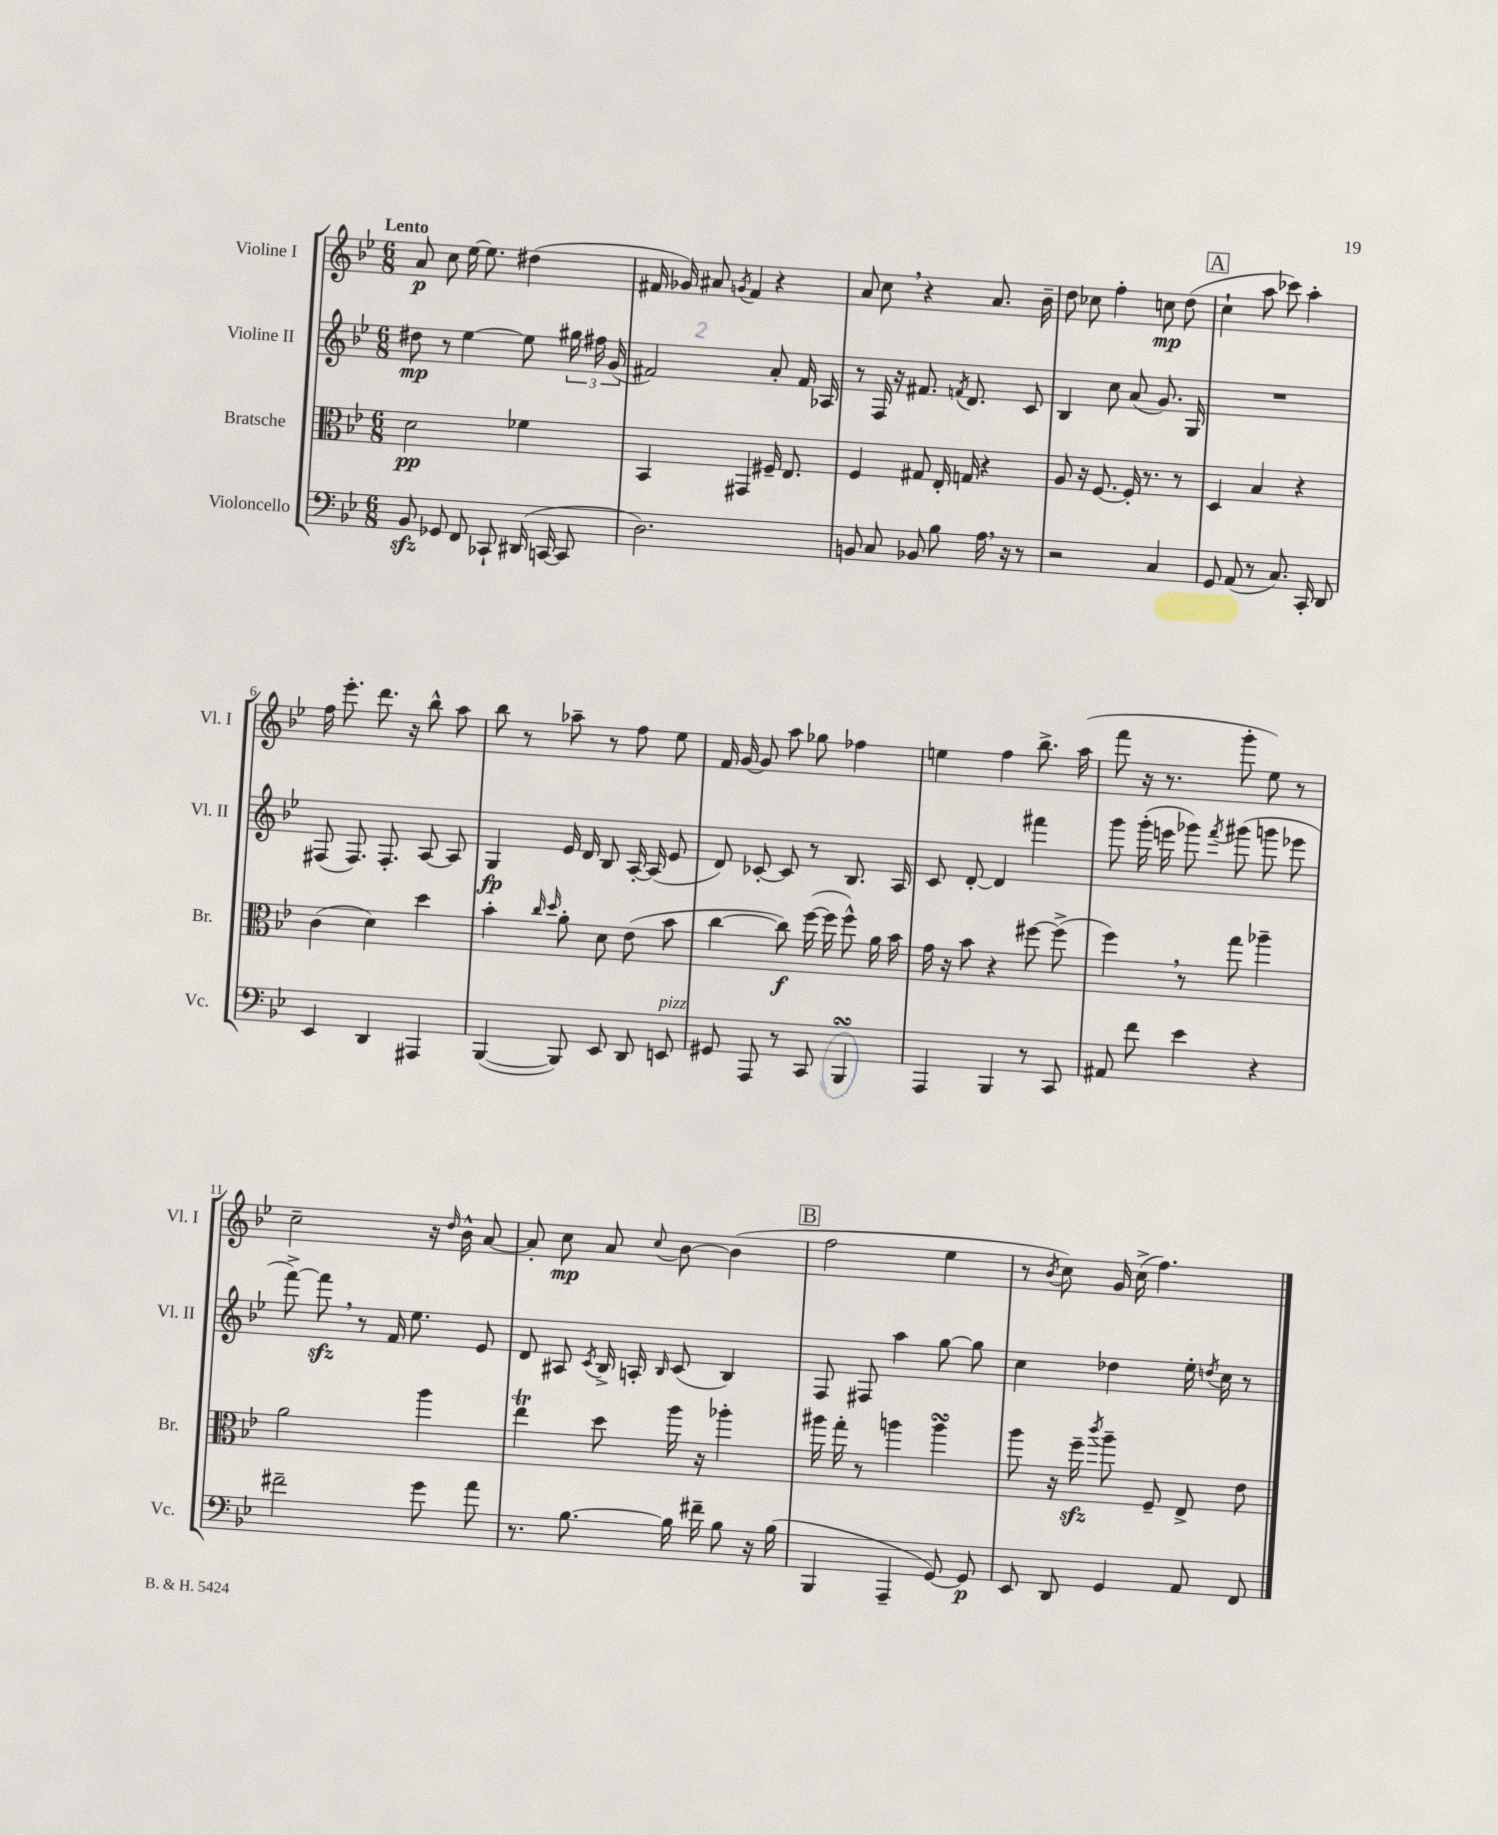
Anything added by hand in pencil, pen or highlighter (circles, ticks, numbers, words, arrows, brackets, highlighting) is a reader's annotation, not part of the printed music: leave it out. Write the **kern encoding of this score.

**kern	**kern	**kern	**kern
*staff4	*staff3	*staff2	*staff1
*clefF4	*clefC3	*clefG2	*clefG2
*k[b-e-]	*k[b-e-]	*k[b-e-]	*k[b-e-]
*M6/8	*M6/8	*M6/8	*M6/8
8BB-	2d	8dd#	8a
8GG-	.	8r	8cc
8FF	.	[4ee-	[16ee-
.	.	.	8.ee-]
8CC-`	.	.	.
(16DD#	4f-	8ee-]	(4dd#
[16CC	.	.	.
8CC]	.	24gg#	.
.	.	24ff#	.
.	.	(24g	.
=	=	=	=
2.D)	4BB-	2f#)	16f#
.	.	.	16g-)
.	.	.	8a#
.	.	.	8qg
.	4GG#	.	4f#
.	16F#~	8a'	4r
.	8.E-	.	.
.	.	16f#	.
.	.	16A-	.
=	=	=	=
8BB	4F	8r	8a
8C	.	16F	8cc
.	.	16r	.
8BB-	8G#	8.f#	4r
8B-	16E-'	.	.
.	.	8qf	.
.	16G	8.d	.
16A	4r	.	8.a
16r	.	.	.
8r	.	8c	.
.	.	.	16b-~
=	=	=	=
2r	8A	4B-	8dd
.	16r	.	8cc-
.	[8.F	.	.
.	.	8cc	4ff'
.	16F']	(8a	.
.	8.r	.	.
4C	.	8.g)	8cc
.	8r	.	(8dd
.	.	16G	.
=	=	=	=
8GG	4D	2.r	4cc`
(8AA	.	.	.
8r	4B-	.	8aa
8.C)	.	.	8ccc-)
.	4r	.	4aa'
16CC'	.	.	.
8DD	.	.	.
=	=	=	=
4EE-	(4c	(8F#	16ff
.	.	.	8.eee-'
.	.	8.F#)	.
4DD	4d)	.	8.ddd
.	.	8.F#'	.
.	.	.	16r
4AAA#	4dd	[8A	8bb-^^
.	.	8A]	8aa
=	=	=	=
([4BBB-	4b-'	4G	8bb-
.	.	.	8r
.	16qqcc	.	.
.	16qqdd	.	.
8BBB-])	8a'	16e-	8aa-~
.	.	16d	.
8EE-	8d	8B-	8r
8DD	(8e-	[16A'	8ff
.	.	(16A]	.
8EE	8b-	8e-	8ee-
=	=	=	=
8GG#	[4cc	8d)	16f
.	.	.	[16g
8AAA	.	[8c-'	8g]
8r	8cc])	8c-]	8aa
8CC	([16ff	8r	8gg-
.	16ff]	.	.
4BBB-	8ff^^)	8.B-	4ff-
.	16a	.	.
.	16b-	16A	.
=	=	=	=
4AAA	16g	8c	4ee
.	16r	.	.
.	8b-	[8d'	.
4BBB-	4r	4d]	4ff
8r	[8ff#	4fff#	8.bb-^
8CC	(8ff#^]	.	.
.	.	.	(16aa
=	=	=	=
8AA#	4ff)	8ggg	8fff
8f	.	(16ggg'	16r
.	.	16eee	8.r
4e-	8r	8ggg-)	.
.	.	8qfff	.
.	8gg	(8ggg#	8ggg'
4r	4aa-~	8ggg	8ee-)
.	.	8eee-	8r
=	=	=	=
2f#~	2a	[8fff^)	2cc~
.	.	8fff]	.
.	.	8r	.
.	.	16f	.
.	.	8.ee-	.
8g	4aa	.	16r
.	.	.	16qqdd
.	.	.	16b-^^
8a	.	8e-	[8a
=	=	=	=
8.r	4ee-	8d	8a']
.	.	8A#	8cc
[8.B-	.	.	.
.	.	8qc	.
.	8dd	16B-^	8a
.	.	16A'	.
.	.	16qqB-	8qqcc
16B-]	16aa	(8c	[8b-
16f#~	16r	.	.
8B-	4aa-'	4B-)	(4b-]
16r	.	.	.
(16B-	.	.	.
=	=	=	=
4BBB-	16aa#	8F	2ff
.	16gg'	.	.
.	8r	8F#	.
4AAA~	4aa	4aa	.
[8GG)	4aa	[8gg	4ee-
8GG]	.	8gg]	.
=	=	=	=
8EE-	8aa	4cc	8r
.	.	.	8qb-
8DD	16r	.	8cc)
.	16ff~	.	.
.	8qccc	.	.
4GG	8aa~	4dd-	16g
.	.	.	(16cc^
.	8F~	.	4.ff)
8AA	8E-^	16ee-'	.
.	.	8qdd	.
.	.	16cc	.
8FF	8e-	8r	.
==	==	==	==
*-	*-	*-	*-
